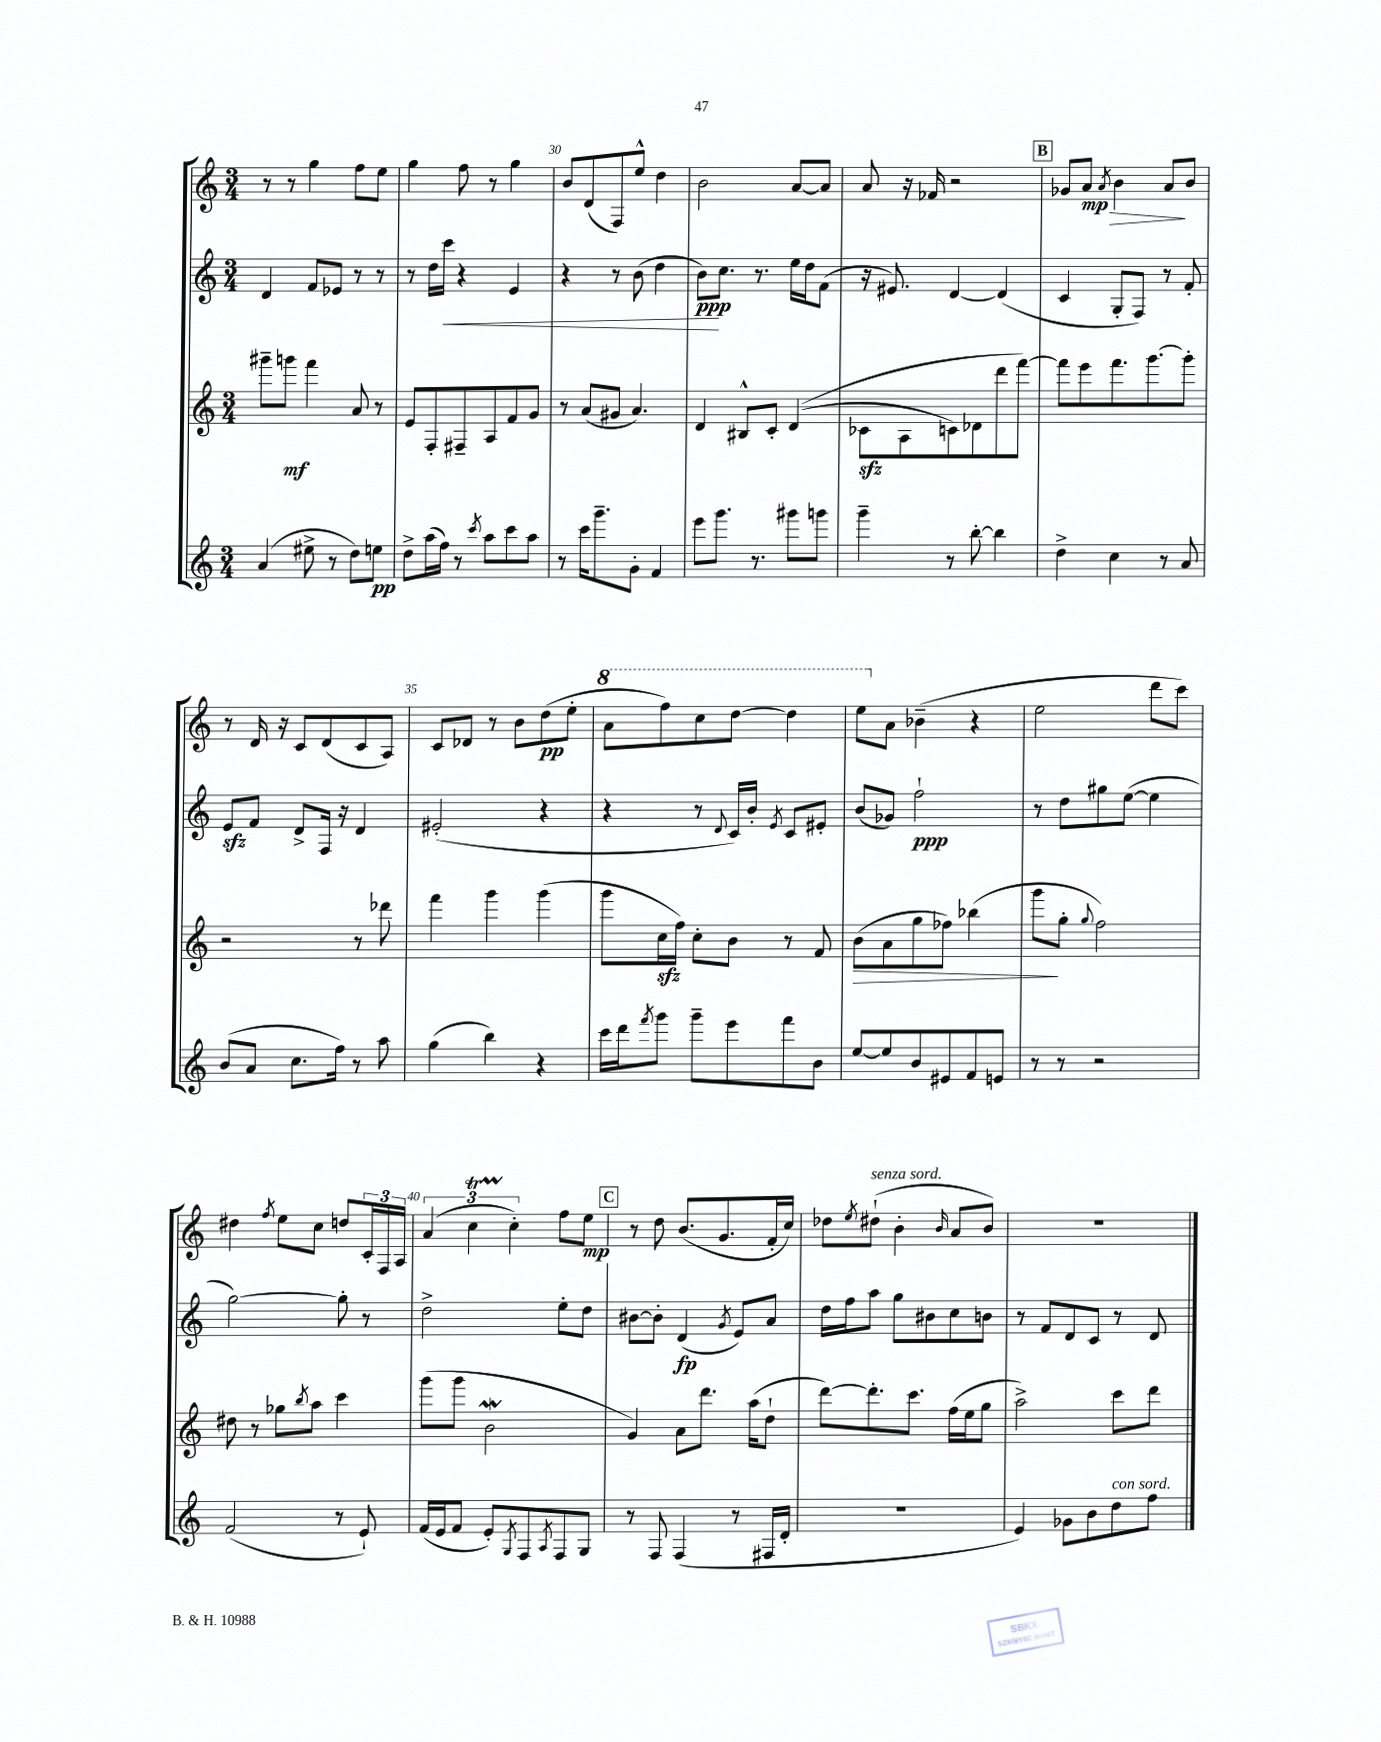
<<
\new StaffGroup <<
\new Staff = "s0" {
    \clef treble \key c \major \numericTimeSignature \time 3/4
    r8 r8 g''4 f''8 e''8 |
    g''4 f''8 r8 g''4 |
    b'8 d'8( f8) e''8-^ d''4 |
    b'2 a'8~ a'8 |
    a'8 r16 fes'16 r2 |
    \mark \markup { \box "B" } ges'8 a'8\mp\> \acciaccatura { a'8 } b'4 a'8\! b'8 |
    r8 d'16 r16 c'8 d'8( c'8 a8) |
    c'8 des'8 r8 b'8 d''8\pp( e''8-. |
    \ottava #1 a''8 f'''8) c'''8 d'''8~ d'''4 |
    e'''8 \ottava #0 a'8 bes'4--( r4 |
    e''2 d'''8 c'''8) |
    dis''4 \acciaccatura { f''8 } e''8 c''8 d''8 \tuplet 3/2 { c'16-. f16 a16 } |
    \tuplet 3/2 { a'4( c''4\startTrillSpan c''4-.\stopTrillSpan) } f''8 e''8\mp |
    \mark \markup { \box "C" } r8 d''8 b'8.( g'8. f'16-. c''16) |
    des''8 \acciaccatura { e''8 } dis''8-!^\markup { \italic "senza sord." }( b'4-. \grace { b'16 } a'8 b'8) |
    R2. \bar "|." |
}
\new Staff = "s1" {
    \clef treble \key c \major \numericTimeSignature \time 3/4
    d'4 f'8 ees'8 r8 r8 |
    r8 d''16 c'''16\< r4 e'4 |
    r4 r8 b'8( d''4 |
    b'8\ppp\!) c''8. r8. e''16 d''16 f'8( |
    r16 eis'8.) d'4~ d'4( |
    \mark \markup { \box "B" } c'4 g8-. f8) r8 f'8-. |
    e'8\sfz f'8 d'8-> f16 r16 d'4 |
    eis'2-.( r4 |
    r4 r8 \appoggiatura { d'8 } c'16) b'16-. \acciaccatura { e'8 } c'8 eis'8-. |
    b'8( ges'8) f''2-!\ppp |
    r8 d''8 gis''8 e''8~( e''4 |
    g''2~) g''8-. r8 |
    d''2-> e''8-. d''8 |
    \mark \markup { \box "C" } bis'8~ bis'8-. d'4\fp( \acciaccatura { g'8 } e'8) a'8 |
    d''16 f''16 a''8 g''8 bis'8 c''8 b'8 |
    r8 f'8 d'8 c'8 r8 d'8 \bar "|." |
}
\new Staff = "s2" {
    \clef treble \key c \major \numericTimeSignature \time 3/4
    gis'''8-- g'''8\mf f'''4 a'8 r8 |
    e'8 f8-. fis8-- a8 f'8 g'8 |
    r8 a'8( gis'8 a'4.) |
    d'4 bis8-^ c'8-. d'4(\( |
    ces'8\sfz a8 c'8) des'8 d'''8 f'''8~\) |
    \mark \markup { \box "B" } f'''8 e'''8 f'''8. g'''8.~ g'''8-. |
    r2 r8 des'''8 |
    f'''4 g'''4 g'''4( |
    g'''8 c''16\sfz f''16) c''8-. b'8 r8 f'8 |
    b'8\>( a'8 g''8 fes''8) bes''4( |
    g'''8\! g''8-. \appoggiatura { g''8 } f''2) |
    dis''8 r8 ges''8 \acciaccatura { b''8 } a''8 c'''4 |
    g'''8( g'''8 b'2\mordent |
    \mark \markup { \box "C" } g'4) a'8 d'''8. a''16( d''8-! |
    d'''8~) d'''8.-. c'''8. f''16( e''16 g''8 |
    a''2->) c'''8 d'''8 \bar "|." |
}
\new Staff = "s3" {
    \clef treble \key c \major \numericTimeSignature \time 3/4
    a'4( eis''8-> r8 d''8) e''8\pp |
    d''8-> a''16( f''16) r8 \acciaccatura { c'''8 } a''8 c'''8 a''8 |
    r8 c'''16 g'''8.-- g'8-. f'4 |
    e'''8 g'''8. r8. gis'''8 g'''8 |
    g'''4-- r8 b''8~-. b''4 |
    \mark \markup { \box "B" } d''4-> c''4 r8 a'8 |
    b'8( a'8 c''8. f''16) r8 a''8 |
    g''4( b''4) r4 |
    c'''16 d'''16 \acciaccatura { f'''8 } g'''8 g'''8-- e'''8 f'''8 b'8 |
    e''8~ e''8 b'8 eis'8 f'8 e'8 |
    r8 r8 r2 |
    f'2( r8 e'8-!) |
    f'16( e'16 f'8 e'8-.) \acciaccatura { g8 } f8 \acciaccatura { a8 } f8 g8 |
    \mark \markup { \box "C" } r8 f8 f4( r8 fis16 d'16-. |
    R2. |
    e'4) ges'8 b'8 d''8^\markup { \italic "con sord." } f''8 \bar "|." |
}
>>
>>
\layout { \context { \Score currentBarNumber = #28 \override BarNumber.break-visibility = ##(#f #t #t) barNumberVisibility = #(every-nth-bar-number-visible 5) } }
